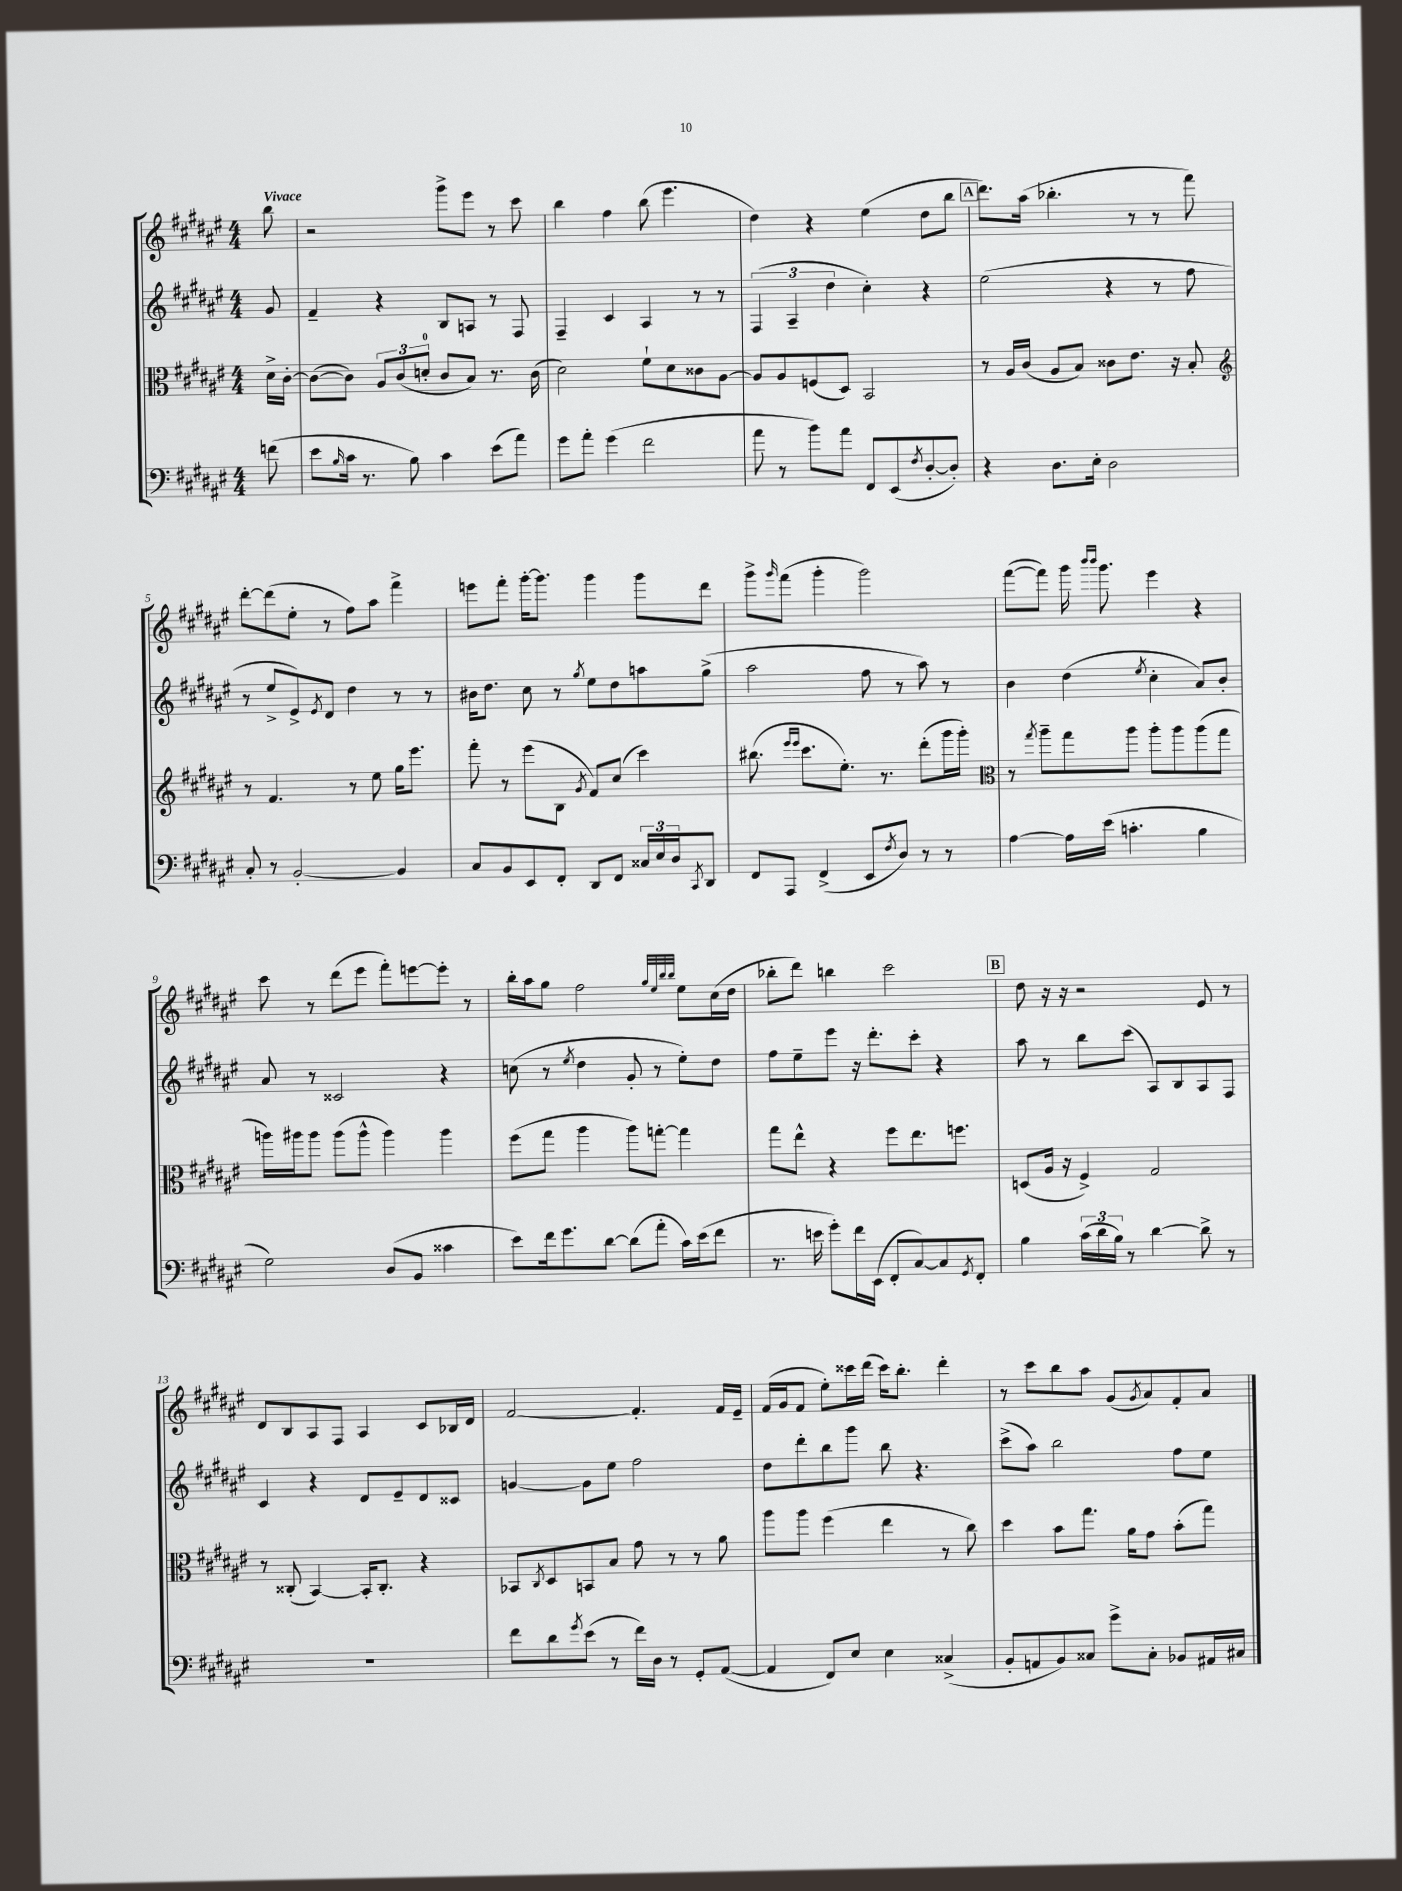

**kern	**kern	**kern	**kern
*staff4	*staff3	*staff2	*staff1
*clefF4	*clefC3	*clefG2	*clefG2
*k[f#c#g#d#a#e#]	*k[f#c#g#d#a#e#]	*k[f#c#g#d#a#e#]	*k[f#c#g#d#a#e#]
*M4/4	*M4/4	*M4/4	*M4/4
(8f	16d#^	8g#	8bb
.	[16c#'	.	.
=	=	=	=
8e#	(8c#_	4f#~	2r
16qqB	.	.	.
16c#	8c#])	.	.
8.r	.	.	.
.	12A#	4r	.
.	(12c#	.	.
8B)	.	.	.
.	12d'	.	.
4c#	8c#	8B	8ggg#^
.	8B)	8A	8eee#
(8e#	8.r	8r	8r
8a#)	.	8F#	8ccc#
.	(16c#	.	.
=	=	=	=
8g#	2d#)	4F#~	4bb
8a#'	.	.	.
(4g#	.	4c#	4ff#
2f#	8f#`	4A#	(8bb
.	8d#	.	4.eee#
.	8c##	8r	.
.	[8A#	8r	.
=	=	=	=
8a#	8A#]	(6F#	4dd#)
8r	8A#	.	.
.	.	6A#~	.
8b)	(8F	.	4r
.	.	6dd#	.
8a#	8D#)	.	.
8FF#	2BB	4cc#')	(4ee#
(8EE#	.	.	.
8qF#	.	.	.
[8D#'	.	4r	8dd#
8D#'])	.	.	8bb
=	=	=	=
4r	8r	(2ee#	8.ddd#)
.	16A#	.	.
.	(16c#	.	(16aa#
8.D#	8A#	.	4.bb-'
.	8B)	.	.
16E#'	.	.	.
2D#	8c##	4r	.
.	8.e#	.	8r
.	.	8r	8r
.	16r	.	.
.	8B'	8ff#	8fff#)
=	=	=	=
*	*clefG2	*	*
8C#'	8r	8r	[8ddd#'
8r	4.f#	8ee#^	(8ddd#]
[2BB'	.	8e#^)	8ee#'
.	.	8qe#	.
.	.	8d#	8r
.	8r	4dd#	8ff#)
.	8ee#	.	8aa#
4BB]	16gg#	8r	4fff#^
.	8.eee#	.	.
.	.	8r	.
=	=	=	=
8C#	8fff#'	16b#	8eee
.	.	8.dd#	.
8BB	8r	.	8fff#'
8EE#	(8eee#	8cc#	[16ggg#'
.	.	.	8.ggg#]
8FF#'	8B	8r	.
.	8qg#	8qgg#	.
8DD#	8f#)	8ee#	4ggg#
8FF#	(8cc#	8dd#	.
24C##	4ccc#)	8aa	8ggg#
24E#	.	.	.
24D#	.	.	.
8qCC#	.	.	.
8DD#	.	(8gg#^	8ddd#
=	=	=	=
8FF#	(8.bb#	2aa#	8ggg#^
.	.	.	16qqggg#
8AAA#	.	.	(8fff#
.	16qqeee#	.	.
.	16qqeee#	.	.
.	8.ccc#	.	.
(4FF#^	.	.	4ggg#'
.	8.ee#')	.	.
8EE#	.	8ff#	2ggg#)
.	8.r	.	.
8qF#	.	.	.
8D#)	.	8r	.
8r	(8ddd#'	8aa#)	.
8r	16ggg#	8r	.
.	16ggg#')	.	.
=	=	=	=
*	*clefC3	*	*
[4A#	8r	4b	([8fff#
.	8qgg#	.	.
.	8aa#~	.	8fff#])
16A#]	8gg#	(4dd#	16ggg#
.	.	.	16qqbbb
.	.	.	16qqbbb
(16e#	.	.	8.ggg#
4.c'	8aa#	.	.
.	.	8qee#	.
.	8aa#'	4cc#'	4eee#
.	8aa#	.	.
4B	(8aa#	8a#)	4r
.	8gg#	8b'	.
=	=	=	=
2G#)	16aa)	8a#	8ccc#
.	16aa#	.	.
.	8aa#	8r	8r
.	(8aa#	2c##	(8ddd#
.	8aa#^^	.	8eee#
(8D#	4aa#)	.	8fff#')
8BB	.	.	[8eee
4c##	4aa#	4r	8eee']
.	.	.	8r
=	=	=	=
8e#)	(8ff#	(8cc	16bb'
.	.	.	16aa#
16f#	8gg#	8r	8gg#
8.g#	.	.	.
.	.	8qee#	.
.	4aa#	4dd#	2ff#
[8d#	.	.	.
(8d#]	8aa#)	8g#'	.
8a#'	[8gg'	8r	.
.	.	.	32qqgg#
.	.	.	32qqee#
.	.	.	32qqbb
.	.	.	32qqbb
16c#)	4gg]	8ee#')	8ee#
(16e#	.	.	.
8f#	.	8dd#	(16cc#
.	.	.	16dd#
=	=	=	=
8.r	8gg#	8ff#	8bb-'
.	8ee#^^	8ee#~	8ddd#)
16e	.	.	.
8g#')	4r	8eee#	4bb
16f#	.	16r	.
(16EE#	.	8.ddd#'	.
8FF#'	8ff#	.	2ccc#
[8C#)	8.ee#	8ccc#'	.
8C#]	.	4r	.
.	8.ff	.	.
8qGG#	.	.	.
8FF#'	.	.	.
=	=	=	=
4B	(8D	8aa#	8dd#
.	16A#	8r	16r
.	16r	.	16r
(24c#	4F#^)	8bb	2r
24d#	.	.	.
24B)	.	.	.
8r	.	(8ccc#	.
[4d#	2G#	8A#)	.
.	.	8B	.
8d#^]	.	8A#	8e#
8r	.	8F#	8r
=	=	=	=
1r	8r	4c#	8d#
.	(8C##'	.	8B
.	[4BB)	4r	8A#
.	.	.	8F#
.	16BB']	8d#	4A#
.	8.C##'	.	.
.	.	8e#~	.
.	4r	8d#	8c#
.	.	8c##	16B-
.	.	.	16d#
=	=	=	=
8f#	8BB-	[4g	[2f#
.	8qC#	.	.
8d#	8D#	.	.
8qg#	.	.	.
(8e#	8BB	8g]	.
8r	8B	8ee#	.
16f#)	8g#	2ff#	4.f#']
16D#	.	.	.
8r	8r	.	.
8GG#'	8r	.	.
([8AA#	8a#	.	16f#
.	.	.	16e#~
=	=	=	=
4AA#]	8aa#	8dd#	(16f#
.	.	.	16g#
.	8aa#	8ddd#'	8f#
8FF#)	(4ff#	8bb	8ee#')
8E#	.	8ggg#	16ccc##
.	.	.	(16ddd#
4E#	4ee#	8bb	16ccc##)
.	.	.	8.bb'
.	.	4.r	.
(4C##^	8r	.	4ddd#'
.	8cc#)	.	.
=	=	=	=
8BB'	4dd#	(8ccc#^	8r
8AA	.	8aa#)	8ccc#
8BB)	8b	2bb	8bb
8C##	8.gg#	.	8aa#
8g#^	.	.	(8g#
.	16a#	.	.
.	.	.	8qg#
8C##'	8g#	.	8a#)
8BB-	(8b'	8ff#	8f#'
16AA#	8gg#)	8ee#	8a#
16C#	.	.	.
==	==	==	==
*-	*-	*-	*-
